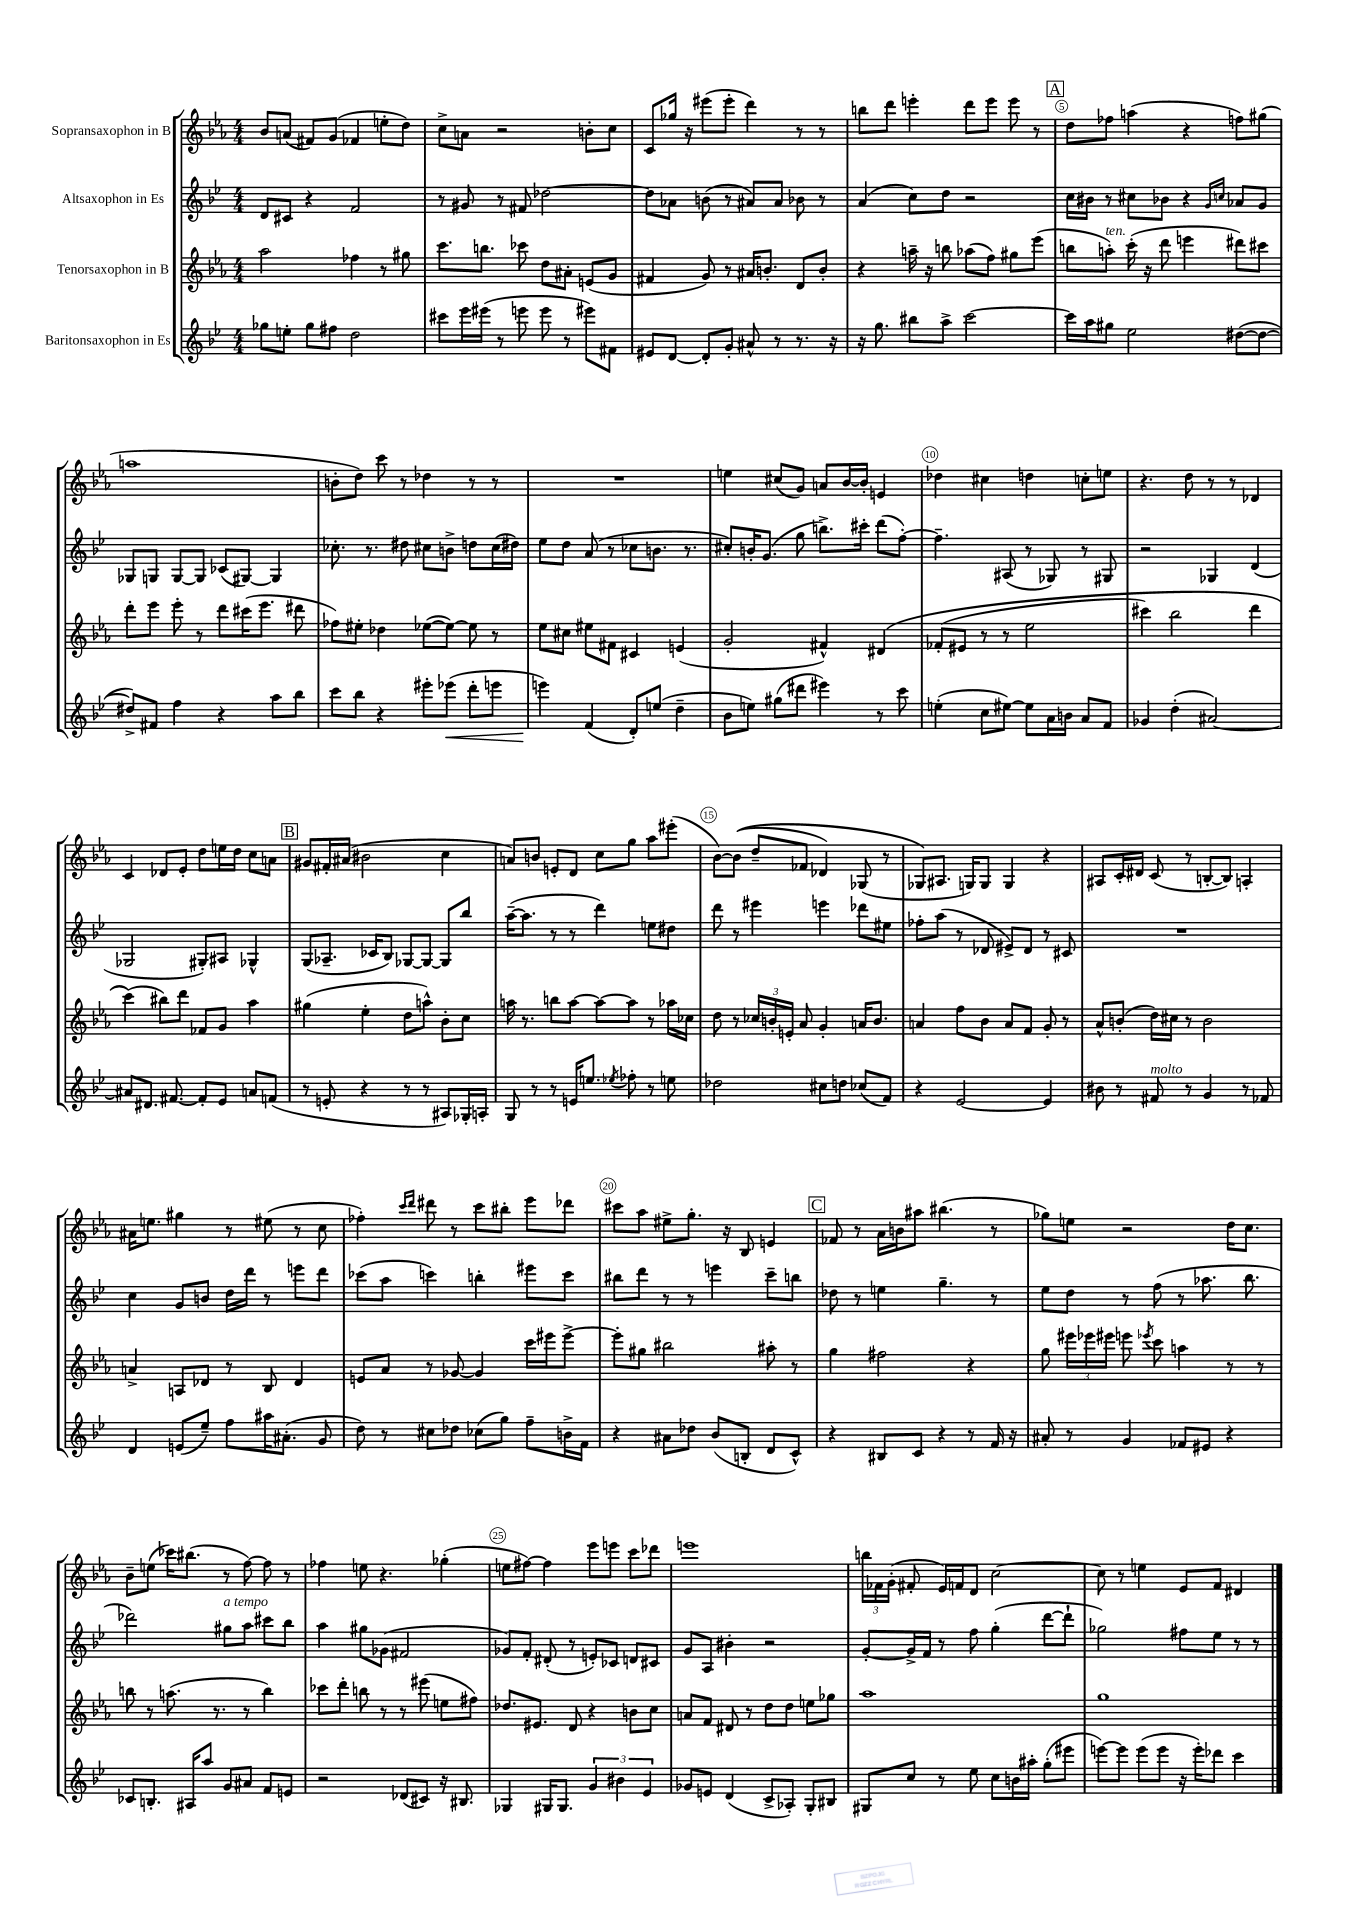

**kern	**kern	**kern	**kern
*staff4	*staff3	*staff2	*staff1
*clefG2	*clefG2	*clefG2	*clefG2
*k[b-e-]	*k[b-e-a-]	*k[b-e-]	*k[b-e-a-]
*M4/4	*M4/4	*M4/4	*M4/4
8gg-	2aa-	8d	8b-
8ee'	.	8c#	(8a
8gg-	.	4r	8f#)
8ff#	.	.	(8g
2dd	4ff-	2f	4f-
.	8r	.	8ee'
.	8gg#	.	8dd)
=	=	=	=
8ccc#	8.ccc	8r	8cc^
16eee-	.	8g#	8a
(16eee#	8.bb	.	.
8r	.	8r	2r
8eee	8ccc-	8f#	.
8eee	8dd	[2dd-	.
8r	8a#'	.	.
8eee#)	(8e	.	8b'
8f#	8g	.	8cc
=	=	=	=
8e#	4f#	8dd-]	8c
[8d	.	8a-	16gg-
.	.	.	16r
8d']	8g)	(8b	(8eee#
8g'	8r	8r	8eee#'
8a#^^	16a#	8a#)	4ddd)
.	8.b'	.	.
8r	.	8a#	.
8.r	8d	8b-	8r
.	8b'	8r	8r
16r	.	.	.
=	=	=	=
16r	4r	(4a	8bb
8.gg	.	.	.
.	.	.	8ddd
8bb#	16aa~	8cc)	4eee'
.	16r	.	.
8aa^	8bb	8dd	.
[2ccc	(8aa-	2r	8ddd
.	8ff)	.	8eee
.	8gg#	.	8eee
.	(8eee-	.	8r
=	=	=	=
16ccc]	8bb	16cc	8dd
16aa	.	16b#	.
8gg#	8aa')	8r	8ff-
2ee-	(16ccc'	8cc#	(4aa
.	16r	.	.
.	8ddd	8b-	.
.	4eee	4r	4r
.	.	16qqg	.
.	.	16qqcc	.
([8dd#	8ddd#)	8a-	8ff)
8dd#_	8ccc#	8g	(8gg#
=	=	=	=
8dd#^])	8ddd'	8G-	1aa
8f#	8eee-	8G	.
4ff	8eee-'	[8G	.
.	8r	8G]	.
4r	8ddd	(8c-	.
.	(16ccc#	[8G#)	.
.	8.eee-	.	.
8aa	.	4G#]	.
8bb-	8ddd#	.	.
=	=	=	=
8ccc	8ff-)	8.cc-'	8b'
8bb-	8ee#'	.	8dd)
.	.	8.r	.
4r	4dd-	.	8ccc
.	.	8dd#	8r
8eee#'	([8ee-	8cc#	4dd-
(8eee-	8ee-_)	8b^	.
8ddd'	8ee-]	8dd	8r
8eee	8r	(16cc#	8r
.	.	16dd#)	.
=	=	=	=
4eee)	8ee-	8ee-	1r
.	8cc#	8dd	.
(4f	8ee#	(8a	.
.	8f#	8r	.
8d')	4c#	8cc-	.
(8ee	.	8.b	.
4dd~	(4e	.	.
.	.	8.r	.
=	=	=	=
8b-	2g'	8cc#')	4ee
8ee)	.	16b'	.
.	.	(8.g	.
(8gg#	.	.	(8cc#
8ddd#	.	8gg	8g)
4eee#)	4f#^^)	8.bb^)	8a
.	.	.	[16b-
.	.	16ccc#'	16b-']
8r	&(4d#	(8ddd	4e
8ccc	.	[8ff')	.
=	=	=	=
(4ee'	(8f-'	4.ff~]	4dd-
.	8e#	.	.
8cc	8r	.	4cc#
[8ee#)	8r	(8A#	.
8ee#]	2ee-	8r	4dd
16a	.	8G-)	.
16b	.	.	.
8a	.	8r	8cc'
8f	.	8G#	8ee
=	=	=	=
4g-	4ccc#)	2r	4.r
(4dd'	2bb-	.	.
.	.	.	8dd
[2a#)	.	4G-	8r
.	.	.	8r
.	4ddd	(4d	4d-
=	=	=	=
8a#]	(4ccc&)	2G-	4c
8.d#	.	.	.
.	8bb#)	.	8d-
[8.f#	.	.	.
.	8ddd	.	8e-'
8f#']	8f-	8G#')	8dd
8e-	8g	8A#	16ee
.	.	.	16dd
8a	4aa-	4G-^^	8cc
(8f	.	.	8a
=	=	=	=
8r	(4gg#	(8G	8g#
8e'	.	8.A-~	16f#'
.	.	.	(16a#
4r	4ee-'	.	2b#
.	.	16c-	.
.	.	8B-)	.
8r	8dd	[8G-	.
8r	8aa^^)	8G-_	.
8A#)	8b-'	8G-]	4cc
16G-'	8cc	8bb-	.
16A'	.	.	.
=	=	=	=
8G	16aa	([16aa~	8a)
.	8.r	8.aa]	.
8r	.	.	8b
8r	8bb	8r	8e'
16e	[8aa	8r	8d
8.ee	.	.	.
.	8aa_	4ddd)	8cc
8qee-	.	.	.
8ff-'	8aa]	.	8gg
8r	8r	8ee	8aa-
8ee	16aa-	8dd#	(8eee#'
.	16cc-	.	.
=	=	=	=
2dd-	8dd	8ddd	[8b-)
.	8r	8r	&((8b-]
.	24cc-	4eee#	8dd~
.	24b'	.	.
.	24e'	.	.
.	8a-	.	8f-
8cc#	4g'	4eee	4d-)
8dd	.	.	.
(8cc-	16a	8ddd-	(8G-
.	8.b	.	.
8f)	.	8ee#	8r
=	=	=	=
4r	4a	8ff-'	8G-&)
.	.	(8aa	8.A#
[2e-	8ff	8r	.
.	.	.	16G)
.	8b-	8d-	8G
.	8a	8e#^)	4G
.	8f	8d-	.
4e-]	8g'	8r	4r
.	8r	8c#	.
=	=	=	=
8b#	8a-^^	1r	8A#
8r	(8b'	.	16c'
.	.	.	16d#
8f#	16dd)	.	(8c
.	16cc#	.	.
8r	8r	.	8r
4g	2b	.	[8B'
.	.	.	8B])
8r	.	.	4A'
8f-	.	.	.
=	=	=	=
4d	4a^	4cc	16a#
.	.	.	8.ee
(8e	8A	8g	4gg#
8ee-~)	8d-	8b	.
8ff	8r	16dd	8r
.	.	16ddd	.
16aa#	8B-	8r	(8ee#
(8.a#'	.	.	.
.	4d-	8eee	8r
8g	.	8ddd	8cc
=	=	=	=
8dd)	8e	(8ccc-	4ff-')
8r	8a-	8aa	.
.	.	.	16qqccc
.	.	.	16qqddd
8cc#	8r	4ccc)	8ddd#
8dd-	[8g-	.	8r
(8cc-	4g-]	4bb'	8ccc
8gg)	.	.	8bb#'
8ff~	16ccc	8eee#	8eee-
.	16eee#	.	.
16b^	[8eee#^	8ccc	8ddd-
16f	.	.	.
=	=	=	=
4r	8eee#']	8bb#	8ccc#
.	8gg#	8ddd	8aa-
8a#	2bb#	8r	8ee#^
8dd-	.	8r	8.gg'
(8b-	.	4eee	.
.	.	.	16r
8B'	.	.	8B-
8d	8aa#'	8ccc~	4e
8c^^)	8r	8bb	.
=	=	=	=
4r	4gg	8dd-	8f-
.	.	8r	8r
8B#	2ff#	4ee	16a-
.	.	.	16b
8c	.	.	8aa#
4r	.	4.gg~	(4.bb#
8r	4r	.	.
16f	.	8r	8r
16r	.	.	.
=	=	=	=
8a#'	8gg	8ee-	8gg-)
8r	24eee#	8dd	8ee
.	24eee-	.	.
.	24eee#	.	.
4g	8eee	8r	2r
.	8qeee-	.	.
.	8ccc	(8ff	.
8f-	4aa	8r	.
8e#	.	8.aa-	.
4r	8r	.	16dd
.	.	8.bb-	8.cc
.	8r	.	.
=	=	=	=
8c-	8bb	2ddd-)	8b-~
8.B'	8r	.	(8ee
.	(8.aa	.	16ccc-)
16A#	.	.	(8.bb#
8aa	.	.	.
.	8.r	.	.
8g	.	8gg#	8r
8a#	8r	8aa	[8ff)
8f	4bb)	8ccc#	8ff]
8e	.	8bb-	8r
=	=	=	=
2r	8ccc-	4aa	4ff-
.	8ddd'	.	.
.	8bb	8gg#	8ee
.	8r	(8g-	4.r
(8d-	8r	2f#	.
8c#)	(8eee#	.	.
16r	8ee	.	(4gg-'
8.B#	.	.	.
.	8ff#)	.	.
=	=	=	=
4G-	8.dd-	8g-)	8ee
.	.	8f'	[8ff#)
.	8.e#	.	.
16G#	.	(8d#'	4ff#]
8.G#	.	.	.
.	8d	8r	.
6g	4r	8e')	8eee-
.	.	8c-	8eee
6b#	.	.	.
.	8b	8d	8ccc
6e-	.	.	.
.	8cc	8c#	8ddd-
=	=	=	=
8g-	8a	8g	1eee
8e	8f	8A	.
(4d	8d#	4b#'	.
.	8r	.	.
8c^	8dd	2r	.
8A-')	8dd	.	.
8G'	8ee	.	.
8B#	8gg-	.	.
=	=	=	=
8G#	1aa-	[8g'	24bb
.	.	.	24f-
.	.	.	(24g'
8cc	.	16g^]	8f#'
.	.	16f	.
8r	.	8r	16e-)
.	.	.	16f
8ee-	.	8ff	8d
8cc	.	(4gg'	[2cc
16b	.	.	.
16aa#'	.	.	.
(8gg'	.	[8ddd	.
8eee#	.	8ddd`]	.
=	=	=	=
[8eee)	1gg	2gg-)	8cc]
8eee]	.	.	8r
(8eee	.	.	4ee
8eee	.	.	.
16r	.	8ff#	8e-
16eee')	.	.	.
8ddd-	.	8ee-	8f
4ccc	.	8r	4d#
.	.	8r	.
==	==	==	==
*-	*-	*-	*-
